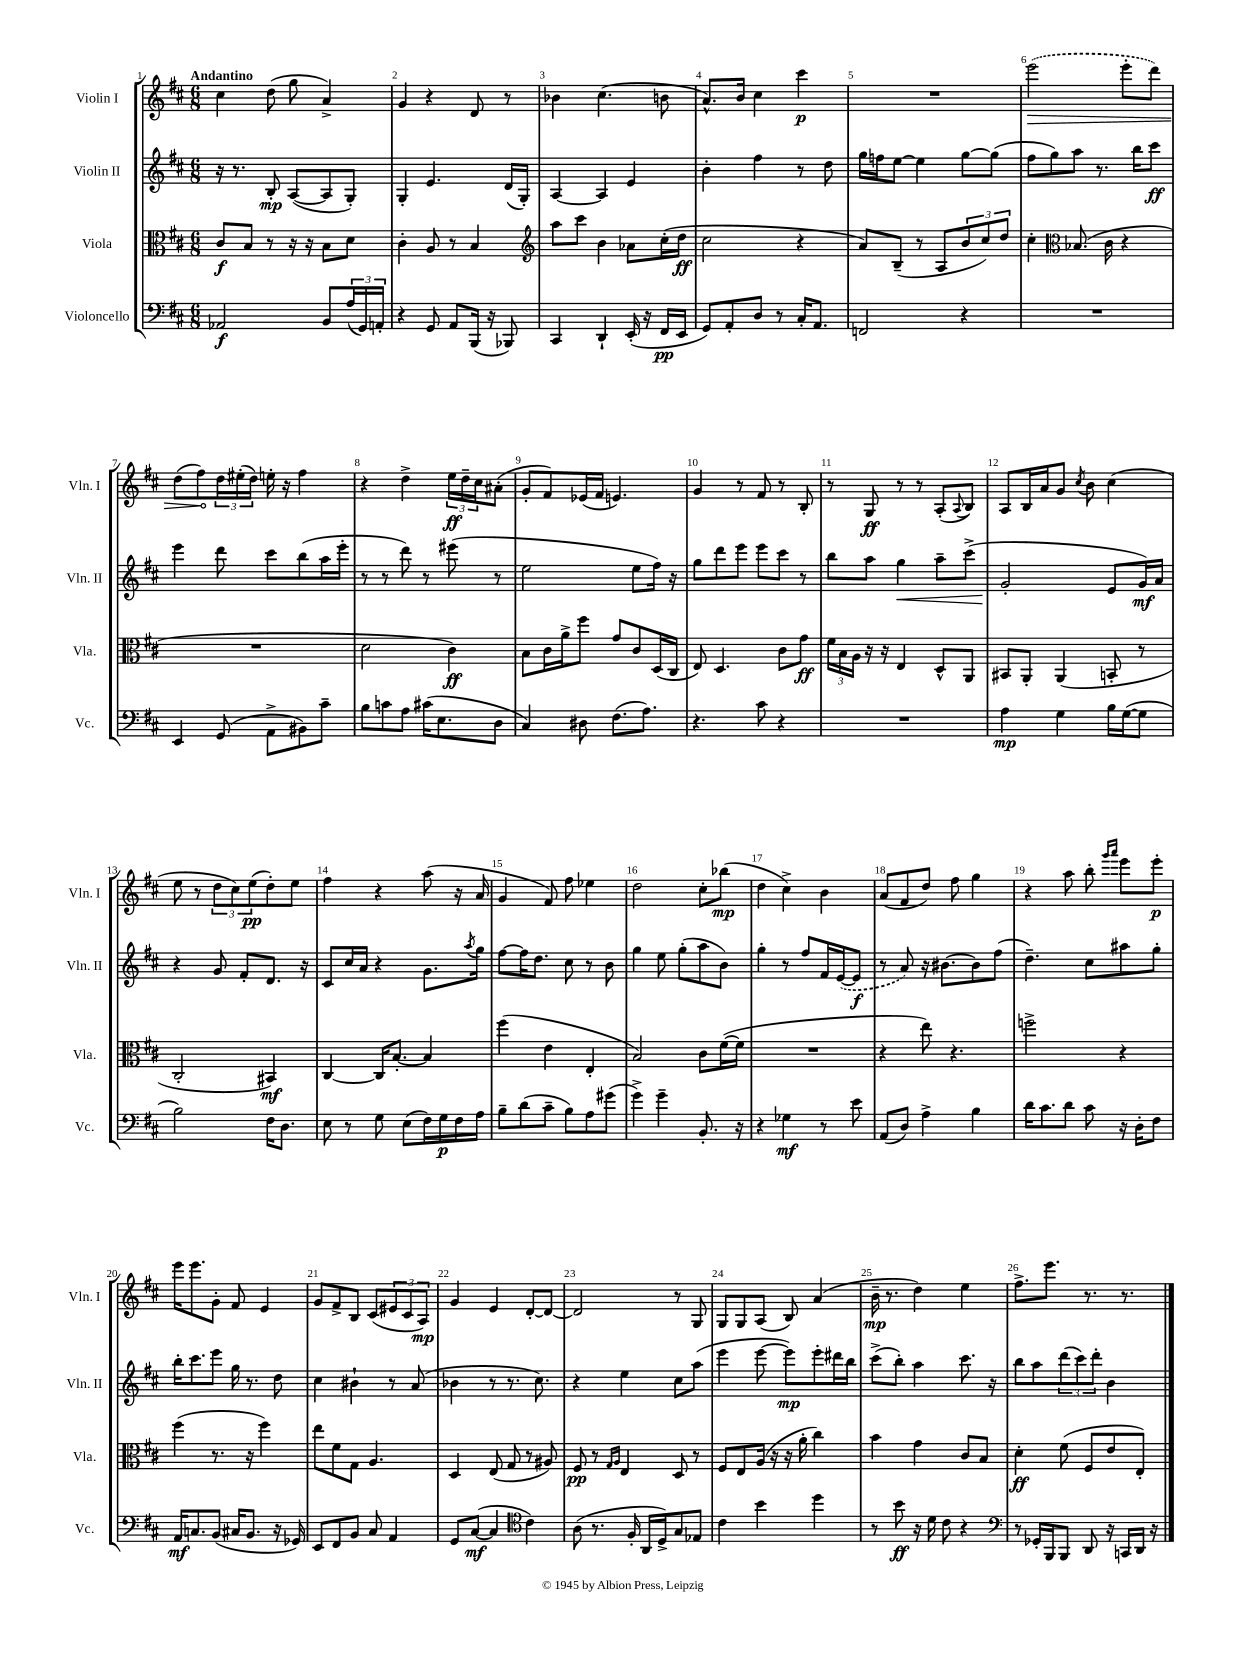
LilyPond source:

<<
\new StaffGroup <<
\new Staff = "s0" \with { instrumentName = "Violin I" shortInstrumentName = "Vln. I" } {
    \clef treble \key d \major \numericTimeSignature \time 6/8 \tempo "Andantino"
    cis''4 d''8( g''8 a'4->) |
    g'4 r4 d'8 r8 |
    bes'4 cis''4.( b'8 |
    a'8.-^) b'16 cis''4 cis'''4\p |
    R2. |
    \once \override Hairpin.circled-tip = ##t \once \slurDashed e'''2\>( e'''8-. d'''8) |
    d''8( fis''8\!) \tuplet 3/2 { d''16 eis''16-.( d''16) } e''16-. r16 fis''4 |
    r4 d''4-> \tuplet 3/2 { e''16\ff d''16-- cis''16 } ais'8-.( |
    g'8-. fis'8) ees'16( fis'16 e'4.) |
    g'4 r8 fis'8 r8 b8-. |
    r8 g8\ff r8 r8 a8-.( \appoggiatura { a8 } b8) |
    a8 b16 a'16 g'8 \acciaccatura { cis''8 } b'8 cis''4( |
    e''8 r8 \tuplet 3/2 { d''8 cis''8) e''8\pp( } d''8-.) e''8 |
    fis''4 r4 a''8( r16 a'16 |
    g'4 fis'8) fis''8 ees''4 |
    d''2 cis''8-. bes''8\mp( |
    d''4 cis''4->) b'4 |
    a'8( fis'8 d''8) fis''8 g''4 |
    r4 a''8 b''8-. \grace { g'''16 a'''16 } e'''8 e'''8-.\p |
    e'''16 e'''8. g'8-. fis'8 e'4 |
    g'8 fis'8-> b8 cis'8( \tuplet 3/2 { eis'8 cis'8 a8\mp) } |
    g'4 e'4 d'8~-. d'8~ |
    d'2 r8 g8 |
    g8 g8 a8( b8) a'4( |
    b'16--\mp r8. d''4) e''4 |
    fis''8.-> e'''8. r8. r8. \bar "|." |
}
\new Staff = "s1" \with { instrumentName = "Violin II" shortInstrumentName = "Vln. II" } {
    \clef treble \key d \major \numericTimeSignature \time 6/8
    r16 r8. b8-.\mp a8~( a8 g8-.) |
    g4-. e'4. d'16( g16-.) |
    a4~ a4 e'4 |
    b'4-. fis''4 r8 d''8 |
    g''16 f''16 e''8~ e''4 g''8~ g''8( |
    fis''8 g''8) a''8 r8. b''16 cis'''8\ff |
    e'''4 d'''8 cis'''8 b''8( a''16 e'''16-. |
    r8 r8 d'''8) r8 eis'''8( r8 |
    e''2 e''8 fis''16) r16 |
    g''8 d'''8 e'''8 e'''8 cis'''8 r8 |
    b''8 a''8 g''4\< a''8-- cis'''8->( |
    g'2-.\! e'8 g'16\mf) a'16 |
    r4 g'8 fis'8-. d'8. r16 |
    cis'8 cis''16 a'16 r4 g'8. \acciaccatura { a''8 } g''16 |
    fis''8~ fis''16 d''8. cis''8 r8 b'8 |
    g''4 e''8 g''8-.( a''8 b'8) |
    g''4-. r8 fis''8 fis'16 \once \slurDashed e'16~( e'8\f |
    r8 a'8) r16 bis'8.~ bis'8 fis''8( |
    d''4.--) cis''8 ais''8 g''8-. |
    b''16-. cis'''8. e'''8 g''16 r8. d''8 |
    cis''4 bis'4-! r8 a'8( |
    bes'4 r8 r8. cis''8.) |
    r4 e''4 cis''8 a''8( |
    e'''4 e'''8~ e'''8\mp) e'''8-. dis'''16 b''16 |
    cis'''8->( b''8-.) a''4 cis'''8. r16 |
    b''8 a''8 \tuplet 3/2 { d'''8( cis'''8) d'''8-. } b'4 \bar "|." |
}
\new Staff = "s2" \with { instrumentName = "Viola" shortInstrumentName = "Vla." } {
    \clef alto \key d \major \numericTimeSignature \time 6/8
    cis'8\f b8 r8 r16 r16 b8 d'8 |
    cis'4-. a8 r8 b4 |
    \clef treble a''8 cis'''8 b'4 aes'8 cis''16-.( d''16\ff |
    cis''2 r4 |
    a'8) b8--( r8 a8 \tuplet 3/2 { b'8 cis''8) d''8 } |
    cis''4-. \clef alto bes8.( cis'16 r4 |
    R2. |
    d'2 cis'4\ff) |
    b8 cis'16 a'16-> fis''8 g'8 cis'8 d16( cis16 |
    e8) d4. cis'8 g'8\ff |
    \tuplet 3/2 { fis'16 b16 a16 } r16 r16 e4 d8-^ a,8 |
    bis,8 a,8-. a,4( b,8-. r8 |
    cis2-. bis,4\mf) |
    cis4~ cis16 b8.~-. b4 |
    fis''4( e'4 e4-. |
    b2) cis'8 fis'16~( fis'16 |
    R2. |
    r4 e''8) r4. |
    f''2-> r4 |
    fis''4( r8. r16 fis''4) |
    e''8 fis'8 g8 a4. |
    d4 e8( g8 r8 ais8) |
    fis8\pp r8 \grace { g16 a16 } e4 d8 r8 |
    fis8 e8 a16( r16 r16 a'16-. cis''4) |
    b'4 g'4 cis'8 b8 |
    d'4-.\ff fis'8( fis8 e'8 e8-.) \bar "|." |
}
\new Staff = "s3" \with { instrumentName = "Violoncello" shortInstrumentName = "Vc." } {
    \clef bass \key d \major \numericTimeSignature \time 6/8
    aes,2\f b,8 \tuplet 3/2 { a16( g,16) a,16-. } |
    r4 g,8 a,8 b,,16( r16 bes,,8) |
    cis,4 d,4-! e,16-.( r16 fis,16\pp e,16 |
    g,8) a,8-. d8 r8 cis16-. a,8. |
    f,2 r4 |
    R2. |
    e,4 g,8( a,8-> bis,8) cis'8-- |
    b8 c'8 a8 cis'16( e8. d8 |
    cis4) dis8 fis8.( a8.) |
    r4. cis'8 r4 |
    R2. |
    a4\mp g4 b16 g16~( g8 |
    b2) fis16 d8. |
    e8 r8 g8 e8( fis16) g16\p fis16 a16 |
    b8-- d'8( cis'8-- b8) a8 gis'8( |
    g'4->) g'4-- b,8.-. r16 |
    r4 ges4\mf r8 e'8 |
    a,8( d8) a4-> b4 |
    d'16 cis'8. d'8 cis'8 r16 d16-. fis8 |
    a,16\mf c8. b,8( cis16 b,8. r16 ges,16) |
    e,8 fis,8 b,8 cis8 a,4 |
    g,8 cis8~\mf( cis4 \clef tenor cis'4) |
    a8( r8. fis16-. a,16 d16->) g8 ees8 |
    cis'4 b'4 d''4 |
    r8 b'8\ff r16 d'16 cis'8 r4 |
    \clef bass r8 ges,16-. b,,16 b,,8 d,8 r16 c,16 d,16 r16 \bar "|." |
}
>>
>>
\layout { \context { \Score \override BarNumber.break-visibility = ##(#f #t #t) barNumberVisibility = #all-bar-numbers-visible } }
